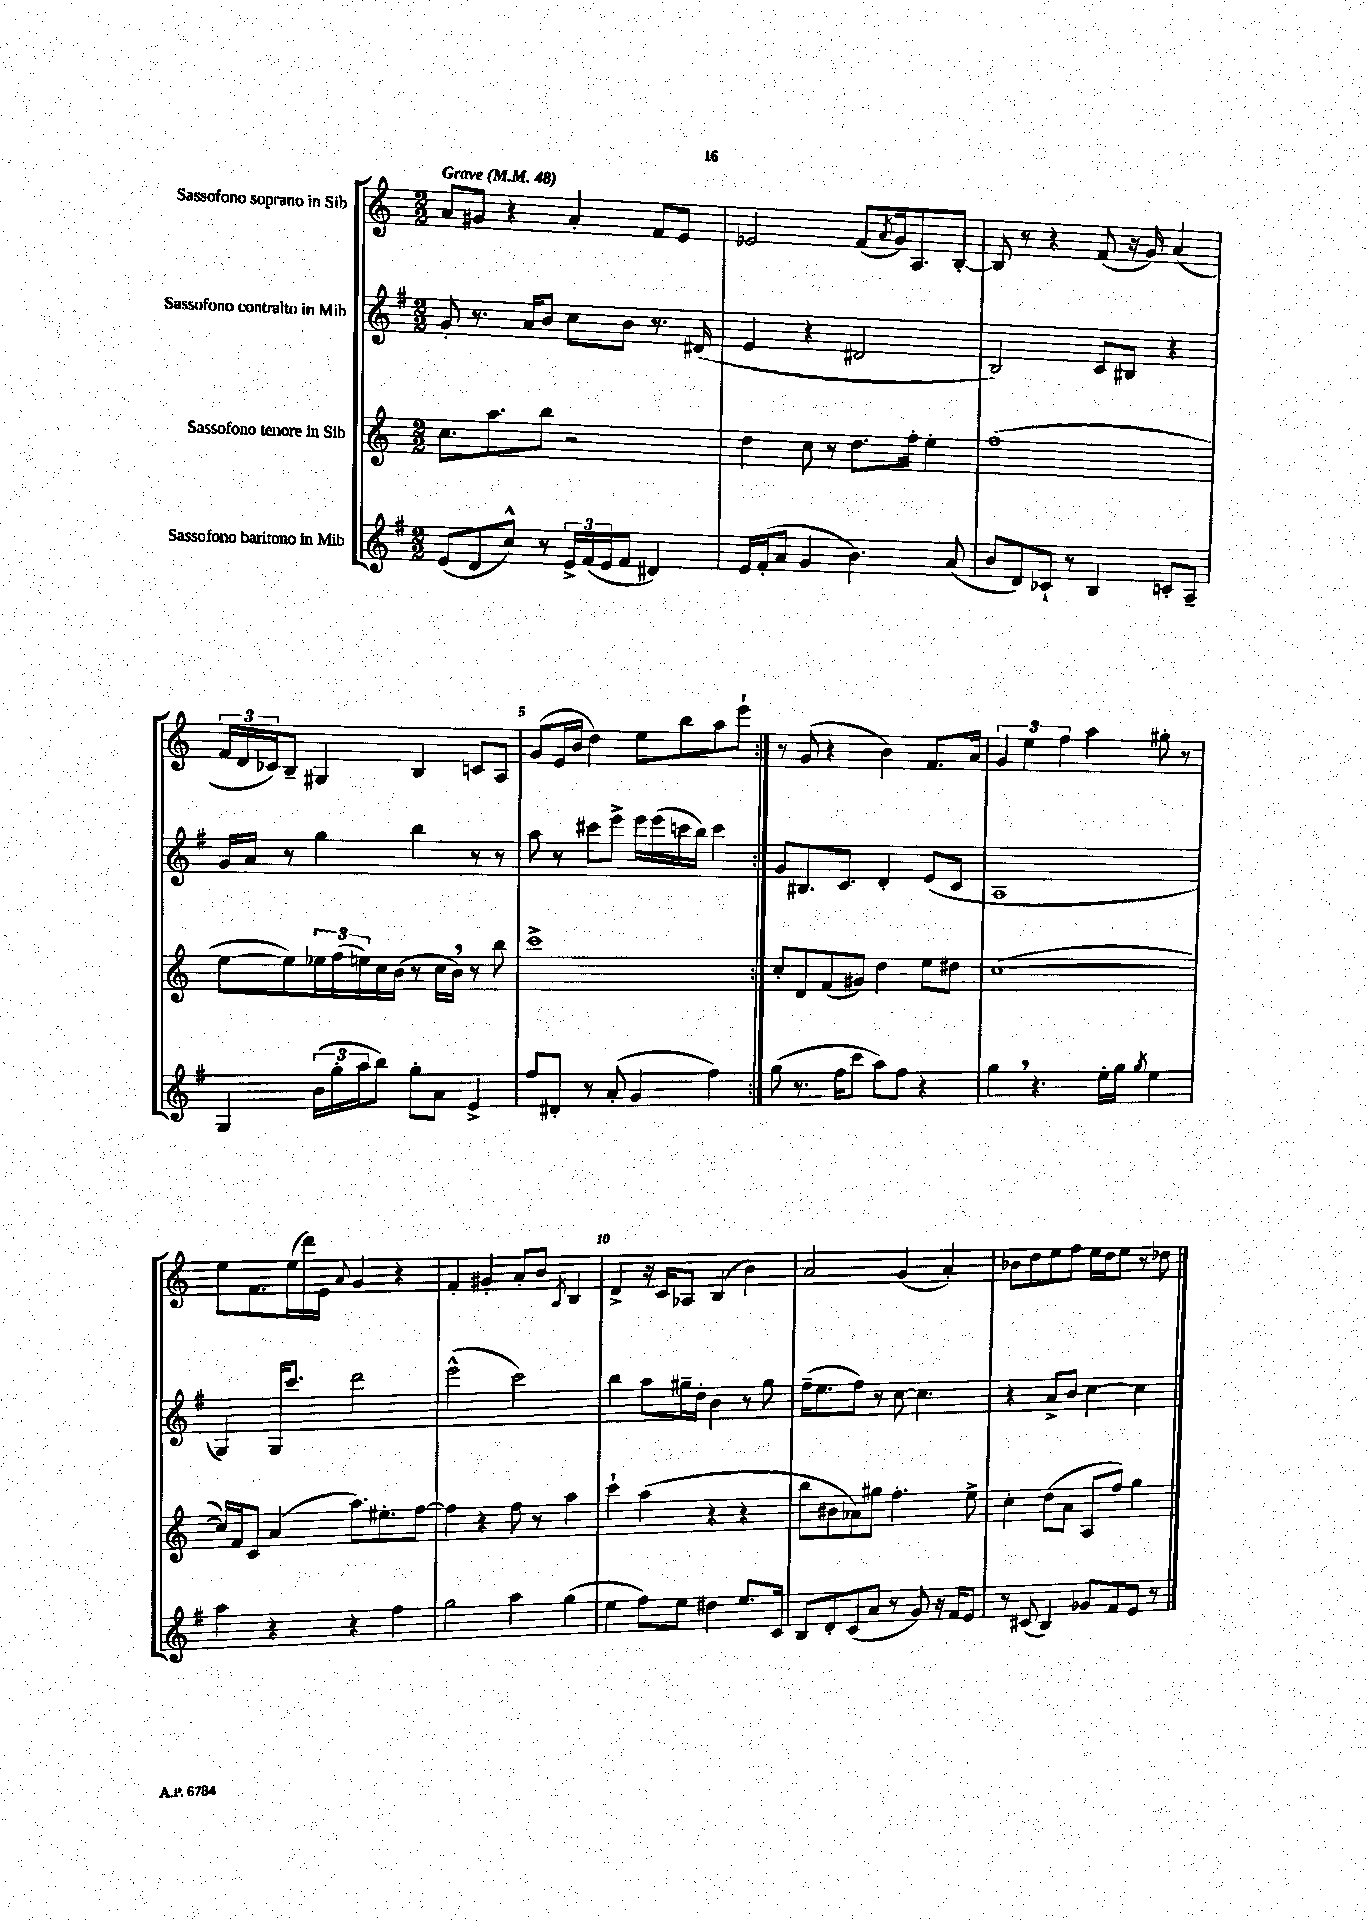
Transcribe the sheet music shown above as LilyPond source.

<<
\new StaffGroup <<
\new Staff = "s0" \with { instrumentName = "Sassofono soprano in Sib" } {
    \clef treble \key c \major \numericTimeSignature \time 2/2 \tempo "Grave" 4 = 48
    \repeat volta 2 { a'8 gis'8 r4 a'4-. f'8 e'8 |
    ees'2 f'8( \acciaccatura { a'8 } g'16) a8. b8~-. |
    b8 r8 r4 f'8( r16 g'16) a'4( |
    \tuplet 3/2 { f'16 d'16 ces'16) } b8-- gis4 b4 c'8 a8 |
    g'8( e'16 b'16 d''4) e''8 b''8 a''8 e'''8-! | }
    r8 g'8( r4 b'4) f'8. a'16 |
    \tuplet 3/2 { g'4 e''4 f''4 } a''4 gis''8-. r8 |
    e''8 f'8. e''16( d'''16) e'16 \appoggiatura { a'8 } g'4 r4 |
    f'4-. gis'4-. a'8-. b'8 \acciaccatura { a8 } b4 |
    d'4-> r16 c'16 aes8 b4( b'4) |
    a'2 g'4( a'4-.) |
    bes'8 d''8 e''8 f''8 e''16 d''16 e''8 r8 des''8 \bar "|." |
}
\new Staff = "s1" \with { instrumentName = "Sassofono contralto in Mib" } {
    \clef treble \key g \major \numericTimeSignature \time 2/2
    \repeat volta 2 { g'8-. r8. a'16 b'8 c''8 b'8 r8. dis'16( |
    e'4 r4 dis'2 |
    b2) c'8 bis8 r4 |
    g'16 a'16 r8 g''4 b''4 r8 r8 |
    a''8 r8 cis'''8 e'''8-> e'''16 e'''16( c'''16 b''16) c'''4 | }
    g'8 bis8. c'8. d'4-. e'8( c'8 |
    a1 |
    g4) g16 c'''8. d'''2 |
    e'''2-^( c'''2) |
    b''4 a''8 gis''16-- d''16-. b'4 r8 gis''8 |
    fis''16--( e''8. fis''8) r8 c''8~ c''4. |
    r4 a'8-> b'8 c''4~ c''4 \bar "|." |
}
\new Staff = "s2" \with { instrumentName = "Sassofono tenore in Sib" } {
    \clef treble \key c \major \numericTimeSignature \time 2/2
    \repeat volta 2 { c''8. a''8. b''8 r2 |
    d''4 c''8 r8 d''8. f''16-. e''4-. |
    f''1( |
    e''8~ e''8) \tuplet 3/2 { ees''16 f''16( e''16) } c''16 b'16( r8 c''16 b'16) \breathe r8 b''8 |
    c'''1-> | }
    c''8-. d'8 f'8( gis'8) d''4 e''8 dis''8 |
    c''1~( |
    c''16) f'16 c'8 a'4( a''8.) eis''8.-. f''8~ |
    f''4 r4 f''8 r8 a''4 |
    c'''4-! a''4( r4 r4 |
    b''8 bis'8 aes'8) gis''8 f''4.-. e''8-> |
    c''4-. d''8( a'8 a8 f''8) g''4 \bar "|." |
}
\new Staff = "s3" \with { instrumentName = "Sassofono baritono in Mib" } {
    \clef treble \key g \major \numericTimeSignature \time 2/2
    \repeat volta 2 { e'8( d'8 c''8-^) r8 \tuplet 3/2 { e'16-> fis'16( e'16 } fis'8 dis'4) |
    e'16 fis'16-.( a'8 g'4 b'4.) a'8( |
    b'8 d'8) ces'8-! r8 b4 c'8-. a8-- |
    g4 \tuplet 3/2 { b'16( g''16-. a''16 } b''8) g''8-. a'8 e'4-> |
    fis''8 dis'8-. r8 a'8-.( g'4 fis''4) | }
    g''8( r8. fis''16 c'''8 a''8) fis''8 r4 |
    g''4 \breathe r4. e''16-. g''16 \acciaccatura { g''8 } e''4 |
    a''4 r4 r4 fis''4 |
    g''2 a''4 g''4( |
    e''4 fis''8) e''8 dis''4 e''8. c'16 |
    b8 d'8-. c'8( a'8 r8 g'8) r16 fis'16 e'8 |
    r8 cis'8( b4) ges'8 fis'8 e'8 r8 \bar "|." |
}
>>
>>
\layout { \context { \Score \override BarNumber.break-visibility = ##(#f #t #t) barNumberVisibility = #(every-nth-bar-number-visible 5) } }
